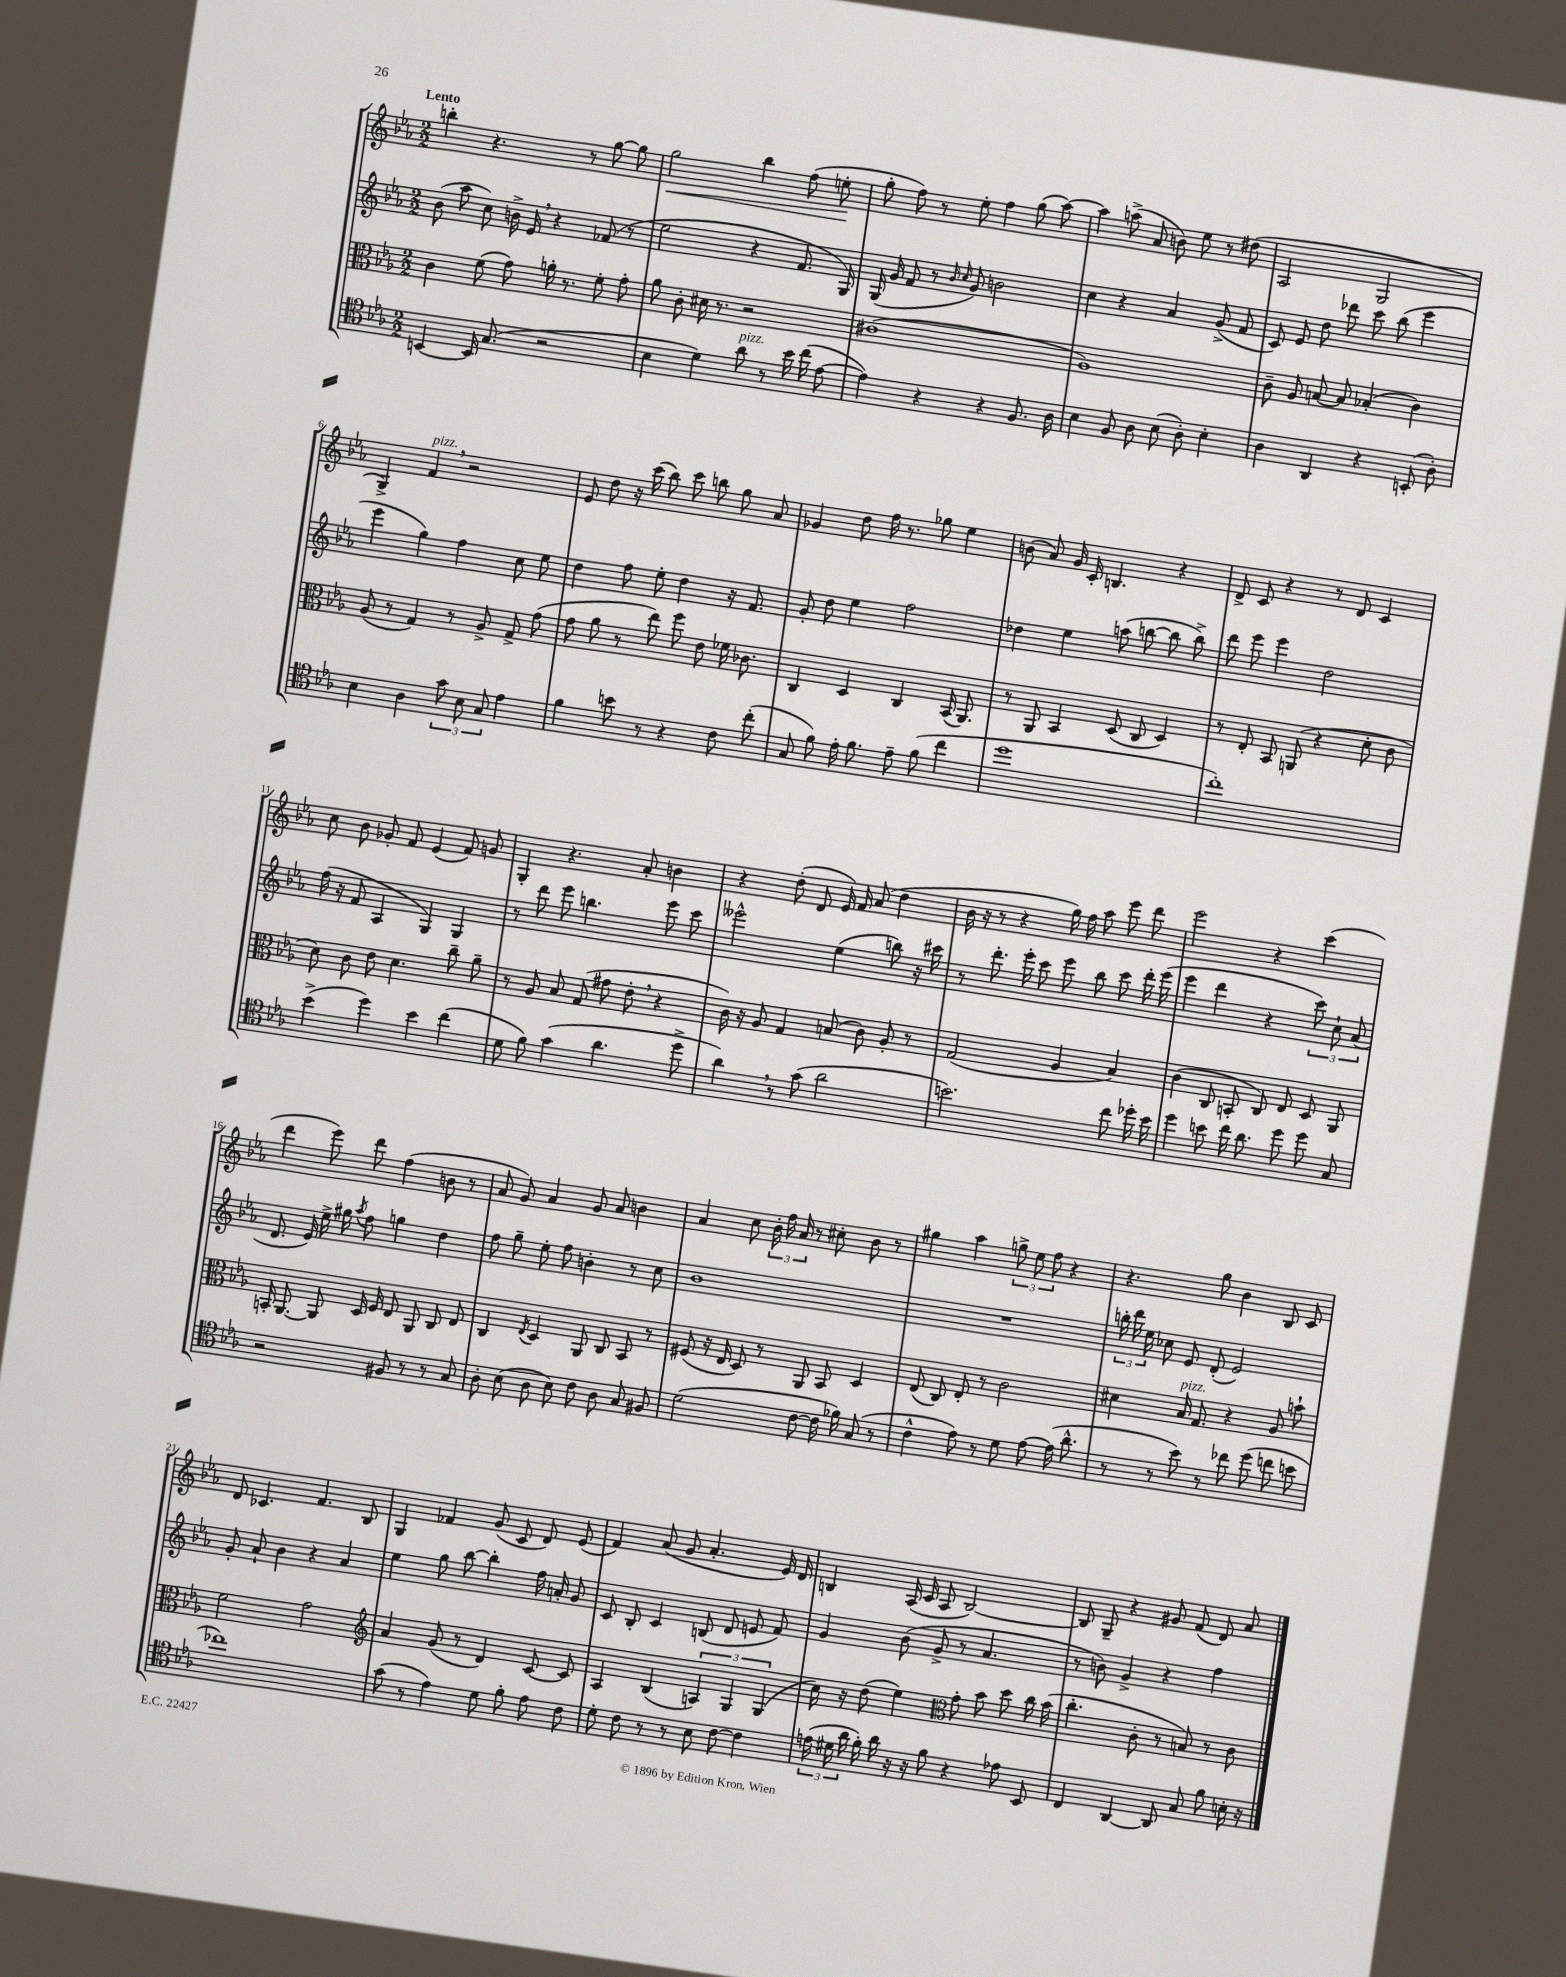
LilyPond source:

<<
\new StaffGroup <<
\new Staff = "s0" {
    \clef treble \key ees \major \numericTimeSignature \time 2/2 \tempo "Lento"
    \autoBeamOff b''4-. r4. r8 g''8~ g''8 |
    g''2\< bes''4 f''8( e''8-.\! |
    g''8-. f''8) r8 ees''8-. f''4 g''8( aes''8~) |
    aes''4 a''8->( aes'8 b'8) ees''8 r8 dis''8( |
    aes2 g2 |
    g4->) f'4^\markup { \italic "pizz." } \breathe r2 |
    ees'8 d''8 r16 c'''16( bes''8) c'''8 b''8 g''8 aes'8 |
    ges'4 d''8 f''16 r8. ges''8 ees''4 |
    b'8( aes'8) g'16 c'16-. b4. r4 |
    d'8-> c'8 r4 r8 d'8 c'4 |
    c''8 bes'8 ges'8-. f'8 ees'4( f'8) g'8 |
    g4-. r4. aes'8-. b'4 |
    r4 d''8-.( d'8 ees'16) f'16 aes'8( d''4 |
    bes'16 r16 r8 r4 g''16) f''16 aes''8 ees'''8 d'''8 |
    ees'''2 r4 c'''4( |
    d'''4 ees'''8) d'''8 f''4( b'8 r8 |
    aes'8 g'8) aes'4 g'8 aes'8 b'4 |
    aes'4 c''8 \tuplet 3/2 { bes'16-. f''16 aes'16 } r8 cis''8-. bes'8 r8 |
    gis''4 aes''4 \tuplet 3/2 { g''8-> ees''8 f''8 } r4 |
    r4. g''8 bes'4 bes8 c'8 |
    d'8 ces'4. f'4. bes8 |
    g4 fes'4 g'8( c'8 d'8) ees'8( |
    f'4) aes'8( g'8 aes'4.-. ees'16) d'16 |
    b4 aes16( c'16 aes8 b2~) |
    b8 g8-- r4 gis'8 f'8( d'8) aes'8 \bar "|." |
}
\new Staff = "s1" {
    \clef treble \key ees \major \numericTimeSignature \time 2/2
    \autoBeamOff bes'8( aes''8 c''8) b'16-> ees'16 \breathe r4 fes'8( r8 |
    ees''2 r4 f'8. g16) |
    g16( g'16 f'8 r8 \grace { bes'16 c''16 } g'8) b'2 |
    c''4 r4 aes'4 g'8->( f'8 |
    c'8) ees'8 d''8 des'''8 c'''8 bes''8( ees'''4 |
    ees'''4 g''4) f''4 c''8 ees''8 |
    d''4 f''8 ees''8-. d''4 r16 f'8. |
    g'8-. d''8 ees''4 f''2 |
    des''4 ees''4 a''8( b''8~ b''8 b''8->) |
    d'''8 ees'''8 ees'''4 d''2 |
    f''16( r16 f'8 aes4 g4) g4 |
    r8 d'''8 ees'''8 b''4. ees'''8 c'''8 |
    eeses'''2-^ ees''4( b''8) r16 cis'''16 |
    r8 d'''8.-. ees'''16-. c'''8 ees'''8 bes''8 c'''8 d'''16-. ees'''16( |
    ees'''4 d'''4 r4 \tuplet 3/2 { c'''8) c''8-! aes'8( } |
    d'8. ees'16) ees''16-> gis''16 \acciaccatura { aes''8 } f''8 g''4 d''4 |
    f''8 g''8-- ees''8-. f''8 b'4-. r8 c''8 |
    bes'1 |
    R1 |
    \tuplet 3/2 { b''16-. d'''16 ees''16 } ces''8 ees'8 d'8-.( ees'2) |
    g'8-. aes'8-! bes'4 r4 aes'4 |
    ees''4 g''8 bes''8~ bes''4-. f''16 a'16-. g'8 |
    c'8 bes8-. c'4 b8( d'8 e'8 f'8) |
    g'4 bes'8( g'8-> r8 aes'4. |
    r8 b'8) g'4-> r4 f''4 \bar "|." |
}
\new Staff = "s2" {
    \clef alto \key ees \major \numericTimeSignature \time 2/2
    \autoBeamOff c'4 f'8( g'8) a'16-. r8. f'8-. g'8-. |
    aes'8 c'8-. dis'16 r8. r2 |
    cis'1( |
    aes1) |
    c'8-- aes8 b8~ b8 bes4-.( c'4) |
    aes8( r8 g4) r8 aes8-> g8-> g'8( |
    g'8 aes'8 r8 ees''8) f''8 ees'8 fes'16 ces'8. |
    c4 d4 c4 bes,16( aes,8.) |
    r8 aes,8 bes,4 d8( c8 d4) |
    r8 ees8-. bes,8 a,8( r4 d'8-. c'8 |
    d'8) c'8 ees'8 d'4. c''8-- aes'8-- |
    r8 aes8 bes8 g8( gis'8 ees'8-. \breathe r4 |
    c'16) r16 aes8 g4 b8( c'8) aes8-. r8 |
    g2( aes4 bes4) |
    c'4( c8 b,8-. c8) ees8 d8 aes,8 |
    b,16-. aes,8.~ aes,8 d16 f16 ees8 aes,8 c8 ees8 |
    c4 \acciaccatura { ees8 } d4 aes,8 c8 bes,8 r8 |
    fis8( r16 ees16 d8) r8 aes,8 bes,8 d4 |
    ees8( c8) ees8-. r8 c'2 |
    dis'4 bes16^\markup { \italic "pizz." } g8. r4 aes8 b'8-! |
    f'2 g'2 |
    \clef treble aes'4 g'8( r8 d'4) c'8~ c'8 |
    aes4 bes4( \tuplet 3/2 { a4) g4 g4( } |
    c''16) r16 d''8( ees''4) \clef alto g'8-. bes'8 d''8 c''16 bes'16( |
    c''4.-. c'8-. r8 b8) r8 c'8 \bar "|." |
}
\new Staff = "s3" {
    \clef tenor \key ees \major \numericTimeSignature \time 2/2
    \autoBeamOff b,4~ b,16 g8.( r2 |
    bes4 d'4) aes'8^\markup { \italic "pizz." } r8 bes'16 c''16( ees'8~ |
    ees'4) r4 r4 f8. aes16 |
    bes4 f8 aes8 bes8( aes8-.) bes4-. |
    aes4 aes,4 r4 b,8-.( aes8-.) |
    bes4 aes4 \tuplet 3/2 { g'8 bes8 g8 } ees'4 |
    f'4 b'8 r8 r4 c'8 c''8-.( |
    g8 f'8) ees'16-. f'8. ees'8-- f'8( c''4 |
    d''1 |
    c''1-.) |
    bes'4->( d''4) bes'4 c''4( |
    d'8 f'8) g'4( aes'4. d''8-> |
    aes'4) \breathe r8 g'8( aes'2 |
    b'2.) c''8 des''16-. b'16 |
    d''4 b'8 c''16 aes'8. d''8 d''8 g8 |
    r2 fis8 r8 r8 g8 |
    aes8-. bes8( aes8 bes8) c'8 aes8 g8 fis8 |
    d'2( c'8~ c'16 fes'16) g8( r8 |
    c'4-^ ees'8) r8 d'8 ees'8~ ees'16( aes'8.-^ |
    r8 r8 bes'8) r8 ces''8 d''8( c''8 b'8 |
    ces''1) |
    g'8( r8 ees'4) d'8 f'8-. ees'8 c'8 |
    d'8-. c'8 r8 r8 bes8 c'8~ c'4 |
    \tuplet 3/2 { e'16( dis'16 aes'16 } f'16-.) aes'16 r16 r16 f'8 r4 ees'8 bes,8 |
    c4 aes,4~ aes,8 g8 f'8 b16-. r16 \bar "|." |
}
>>
>>
